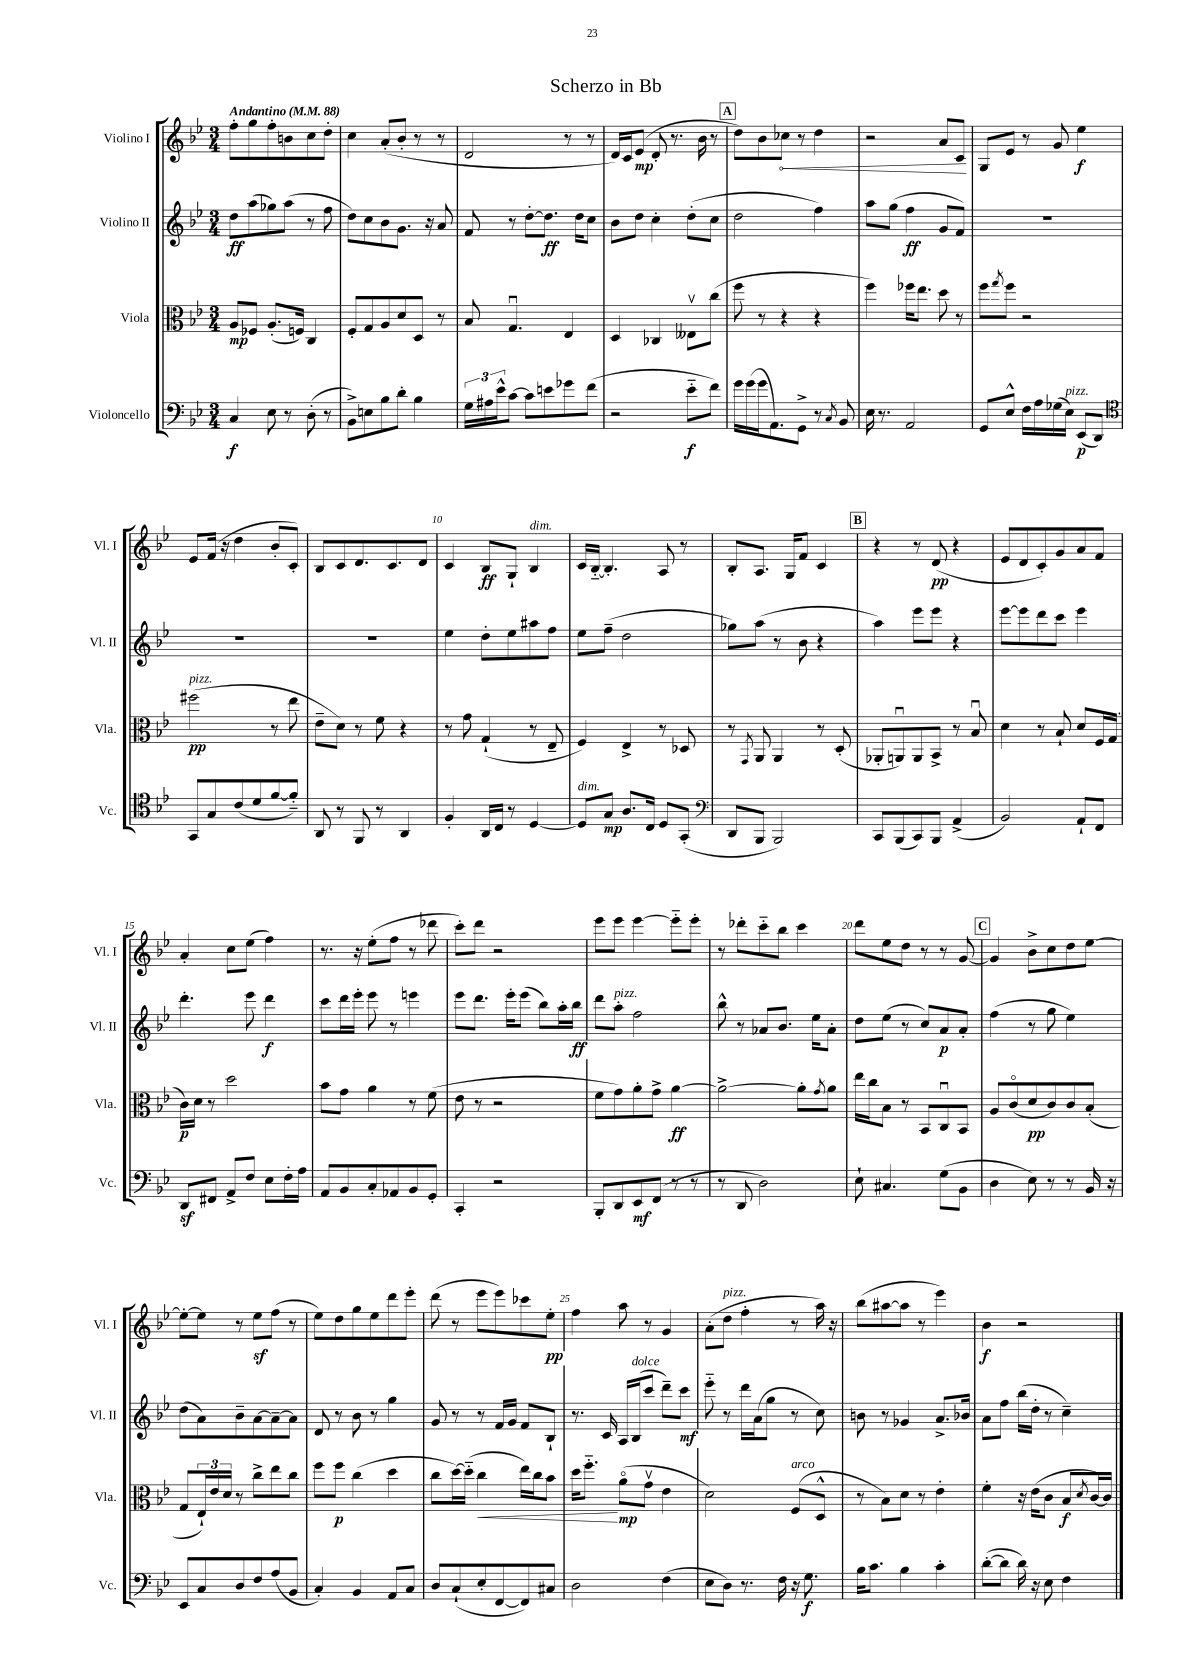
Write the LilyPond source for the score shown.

\header { title = "Scherzo in Bb" }
<<
\new StaffGroup <<
\new Staff = "s0" \with { instrumentName = "Violino I" shortInstrumentName = "Vl. I" } {
    \clef treble \key bes \major \numericTimeSignature \time 3/4 \tempo "Andantino" 4 = 88
    f''8-. g''8 f''8-. b'8 c''8 d''8-. |
    c''4 a'8-.( bes'8-. r8 r8 |
    d'2 r8 r8 |
    d'16) c'16 ees'8\mp( d'8-. r8. bes'16 r8 |
    \mark \markup { \box "A" } d''8) bes'8 \once \override Hairpin.circled-tip = ##t ces''8\< r8 d''4 |
    r2 a'8 c'8\! |
    g8 ees'8 r8 g'8 ees''4\f |
    ees'8 f'16( r16 d''4 bes'8-. c'8-.) |
    bes8 c'8 d'8. c'8. d'8 |
    c'4 bes8\ff g8-! bes4^\markup { \italic "dim." } |
    c'16 bes16~-_ bes4.-. a8 r8 |
    bes8-. a8. g16 f'8 c'4 |
    \mark \markup { \box "B" } r4 r8 d'8\pp( r4 |
    ees'8 d'8 c'8-.) g'8 a'8 f'8 |
    a'4-. c''8 ees''8( f''4) |
    r8. r16 ees''8-.( f''8 r8 des'''8 |
    c'''8-.) d'''8 r2 |
    ees'''8 ees'''8 ees'''4~ ees'''8-_ ees'''8-. |
    r8 des'''8-. c'''8-_ bes''8 c'''4 |
    d'''8 ees''8 d''8 r8 r8 g'8~ |
    \mark \markup { \box "C" } g'4 bes'8-> c''8 d''8 ees''8~ |
    ees''8~-. ees''8 r8 ees''8\sf f''8( r8 |
    ees''8) d''8 g''8 ees''8 d'''8 ees'''8-. |
    d'''8( r8 ees'''8 ees'''8) ces'''8 ees''8-.\pp |
    f''4 a''8 r8 g'4 |
    a'8-.( d''8^\markup { \italic "pizz." } f''4-. r8 a''16) r16 |
    bes''8( ais''8~ ais''8 r8 ees'''4) |
    bes'4\f r2 \bar "|." |
}
\new Staff = "s1" \with { instrumentName = "Violino II" shortInstrumentName = "Vl. II" } {
    \clef treble \key bes \major \numericTimeSignature \time 3/4
    d''8\ff a''8( ges''8) a''8( r8 f''8 |
    d''8) c''8 bes'8 g'8. r16 a'8 |
    f'8 r8 d''8~-. d''8.\ff d''16 c''8 |
    bes'8 d''8 c''4-. d''8-.( c''8 |
    \mark \markup { \box "A" } d''2 f''4) |
    a''8 g''8( f''4\ff g'8 f'8) |
    R2. |
    R2. |
    R2. |
    ees''4 d''8-. ees''8 ais''8 f''8 |
    ees''8 f''8--( d''2 |
    ges''8) a''8( r8 bes'8 r4 |
    \mark \markup { \box "B" } a''4) ees'''8 ees'''8 r4 |
    ees'''8~ ees'''8 d'''8 c'''8 ees'''4 |
    d'''4.-. ees'''8 d'''4\f |
    c'''8 d'''16 ees'''16-. ees'''8 r8 e'''4 |
    ees'''8 d'''8. ees'''16-. ees'''8( bes''8) a''16-. bes''16\ff |
    d'''8 a''8-.^\markup { \italic "pizz." } f''2 |
    bes''8-^ r8 aes'8 bes'8. ees''16 aes'8-. |
    d''8 ees''8( r8 c''8) a'8\p a'8-. |
    \mark \markup { \box "C" } f''4( r8 g''8 ees''4) |
    d''8( a'8) bes'8-- a'8~ a'8~-- a'8 |
    d'8 r8 bes'8 r8 g''4 |
    g'8 r8 r8 f'16 g'16 f'8 bes8-! |
    r8. c'16 a16 bes16^\markup { \italic "dolce" }( c'''8 d'''8--) c'''8\mf |
    ees'''8-_ r8 d'''16 a'16( g''8 r8 c''8) |
    b'8 r8 ges'4 a'8.-> bes'16 |
    a'8 f''8 bes''16( d''16-. r8 c''4--) \bar "|." |
}
\new Staff = "s2" \with { instrumentName = "Viola" shortInstrumentName = "Vla." } {
    \clef alto \key bes \major \numericTimeSignature \time 3/4
    a8\mp fes8 a8.-.( f16) c4 |
    f8-. g8 a8 d'8 d8 r8 |
    bes8 g4.\downbow ees4 |
    d4 ces4 eeses8\upbow c''8( |
    \mark \markup { \box "A" } f''8 r8 r4 r4 |
    f''4) fes''16 ees''8. d''8 r8 |
    f''8 \acciaccatura { g''8 } f''8 r2 |
    fis''2\pp^\markup { \italic "pizz." }( r8 ees''8 |
    ees'8-- d'8) r8 f'8 r4 |
    r8 g'8 g4-!( r8 ees8-- |
    f4) ees4-> r8 des8 |
    r8 \acciaccatura { g,8 } a,8 a,4 r8 d8-.( |
    \mark \markup { \box "B" } aes,8-. a,8\downbow) a,8 bes,8-> r8 bes8\downbow |
    d'4 r8 bes8-! d'8 f16 g16( |
    c'16\p) d'16 r8 d''2 |
    bes'8 g'8 a'4 r8 f'8( |
    ees'8 r8 r2 |
    f'8 g'8) a'8-. g'8-> a'4~\ff |
    a'2~-> a'8-. \acciaccatura { g'8 } a'8 |
    ees''16 c''16 bes8 r8 bes,8 c8\downbow bes,8 |
    \mark \markup { \box "C" } a8 c'8\flageolet( d'8\pp c'8) c'8 bes8-.( |
    g8 \tuplet 3/2 { ees16-!) ees'16 d'16 } r8 c''8-> ees''8 c''8 |
    f''8 f''8\p c''4( d''4 |
    c''8 d''16~) d''16-_( c''4\< ees''16) c''16 bes'8 |
    d''16 f''8.-_\! a'8\flageolet\mp( g'8\upbow ees'4 |
    d'2) f8^\markup { \italic "arco" }( d8-^ |
    r8 bes8) d'8 r8 ees'4-. |
    f'4-. r16 ees'16( c'8 bes8\f \acciaccatura { d'8 } c'16~) c'16 \bar "|." |
}
\new Staff = "s3" \with { instrumentName = "Violoncello" shortInstrumentName = "Vc." } {
    \clef bass \key bes \major \numericTimeSignature \time 3/4
    c4\f ees8 r8 d8-.( r8 |
    bes,8->) e8 bes8 d'8-. bes4 |
    \tuplet 3/2 { g16 ais16 ees'16-^ } c'8~ c'8 e'8 ges'8 f'8( |
    r2 ees'8-_\f f'8) |
    \mark \markup { \box "A" } g'16 g'16( g'16 a,8.) g,8-> r8 \acciaccatura { c8 } bes,8 |
    ees16 r8. a,2 |
    g,8 ees8-^ f16 a16 ges16( ees16^\markup { \italic "pizz." }) ees,8\p( d,8) |
    \clef tenor g,8 g8 c'8( d'8 f'8~ f'8-_) |
    a,8 r8 f,8 r8 a,4 |
    f4-. a,16 c16 r8 d4~ |
    d8^\markup { \italic "dim." } g8\mp a8. c16 d8 g,8-.( |
    \clef bass d,8 bes,,8 bes,,2) |
    \mark \markup { \box "B" } c,8 bes,,8( c,8) bes,,8 a,4->( |
    bes,2) a,8-! f,8 |
    d,8\sf fis,8 a,8-> f8 ees8 f16-. a16 |
    a,8 bes,8 c8-. aes,8 bes,8 g,8-. |
    c,4-. r2 |
    bes,,8-. d,8 ees,8\mf f,8( r8 r8 |
    r8 d,8 d2) |
    ees8-! cis4. g8( bes,8 |
    \mark \markup { \box "C" } d4 ees8) r8 r8 bes,16 r16 |
    ees,8 c8 d8 f8 a8( bes,8 |
    c4-.) bes,4 a,8 c8 |
    d8 c8-!( ees8-. f,8~ f,8) cis8 |
    d2 f4( |
    ees8 d8) r8. f16 r16 g8.\f |
    bes16 c'8. bes4 c'4-. |
    d'8~-.( d'8 d'16) r16 ees8 f4 \bar "|." |
}
>>
>>
\layout { \context { \Score \override BarNumber.break-visibility = ##(#f #t #t) barNumberVisibility = #(every-nth-bar-number-visible 5) } }
